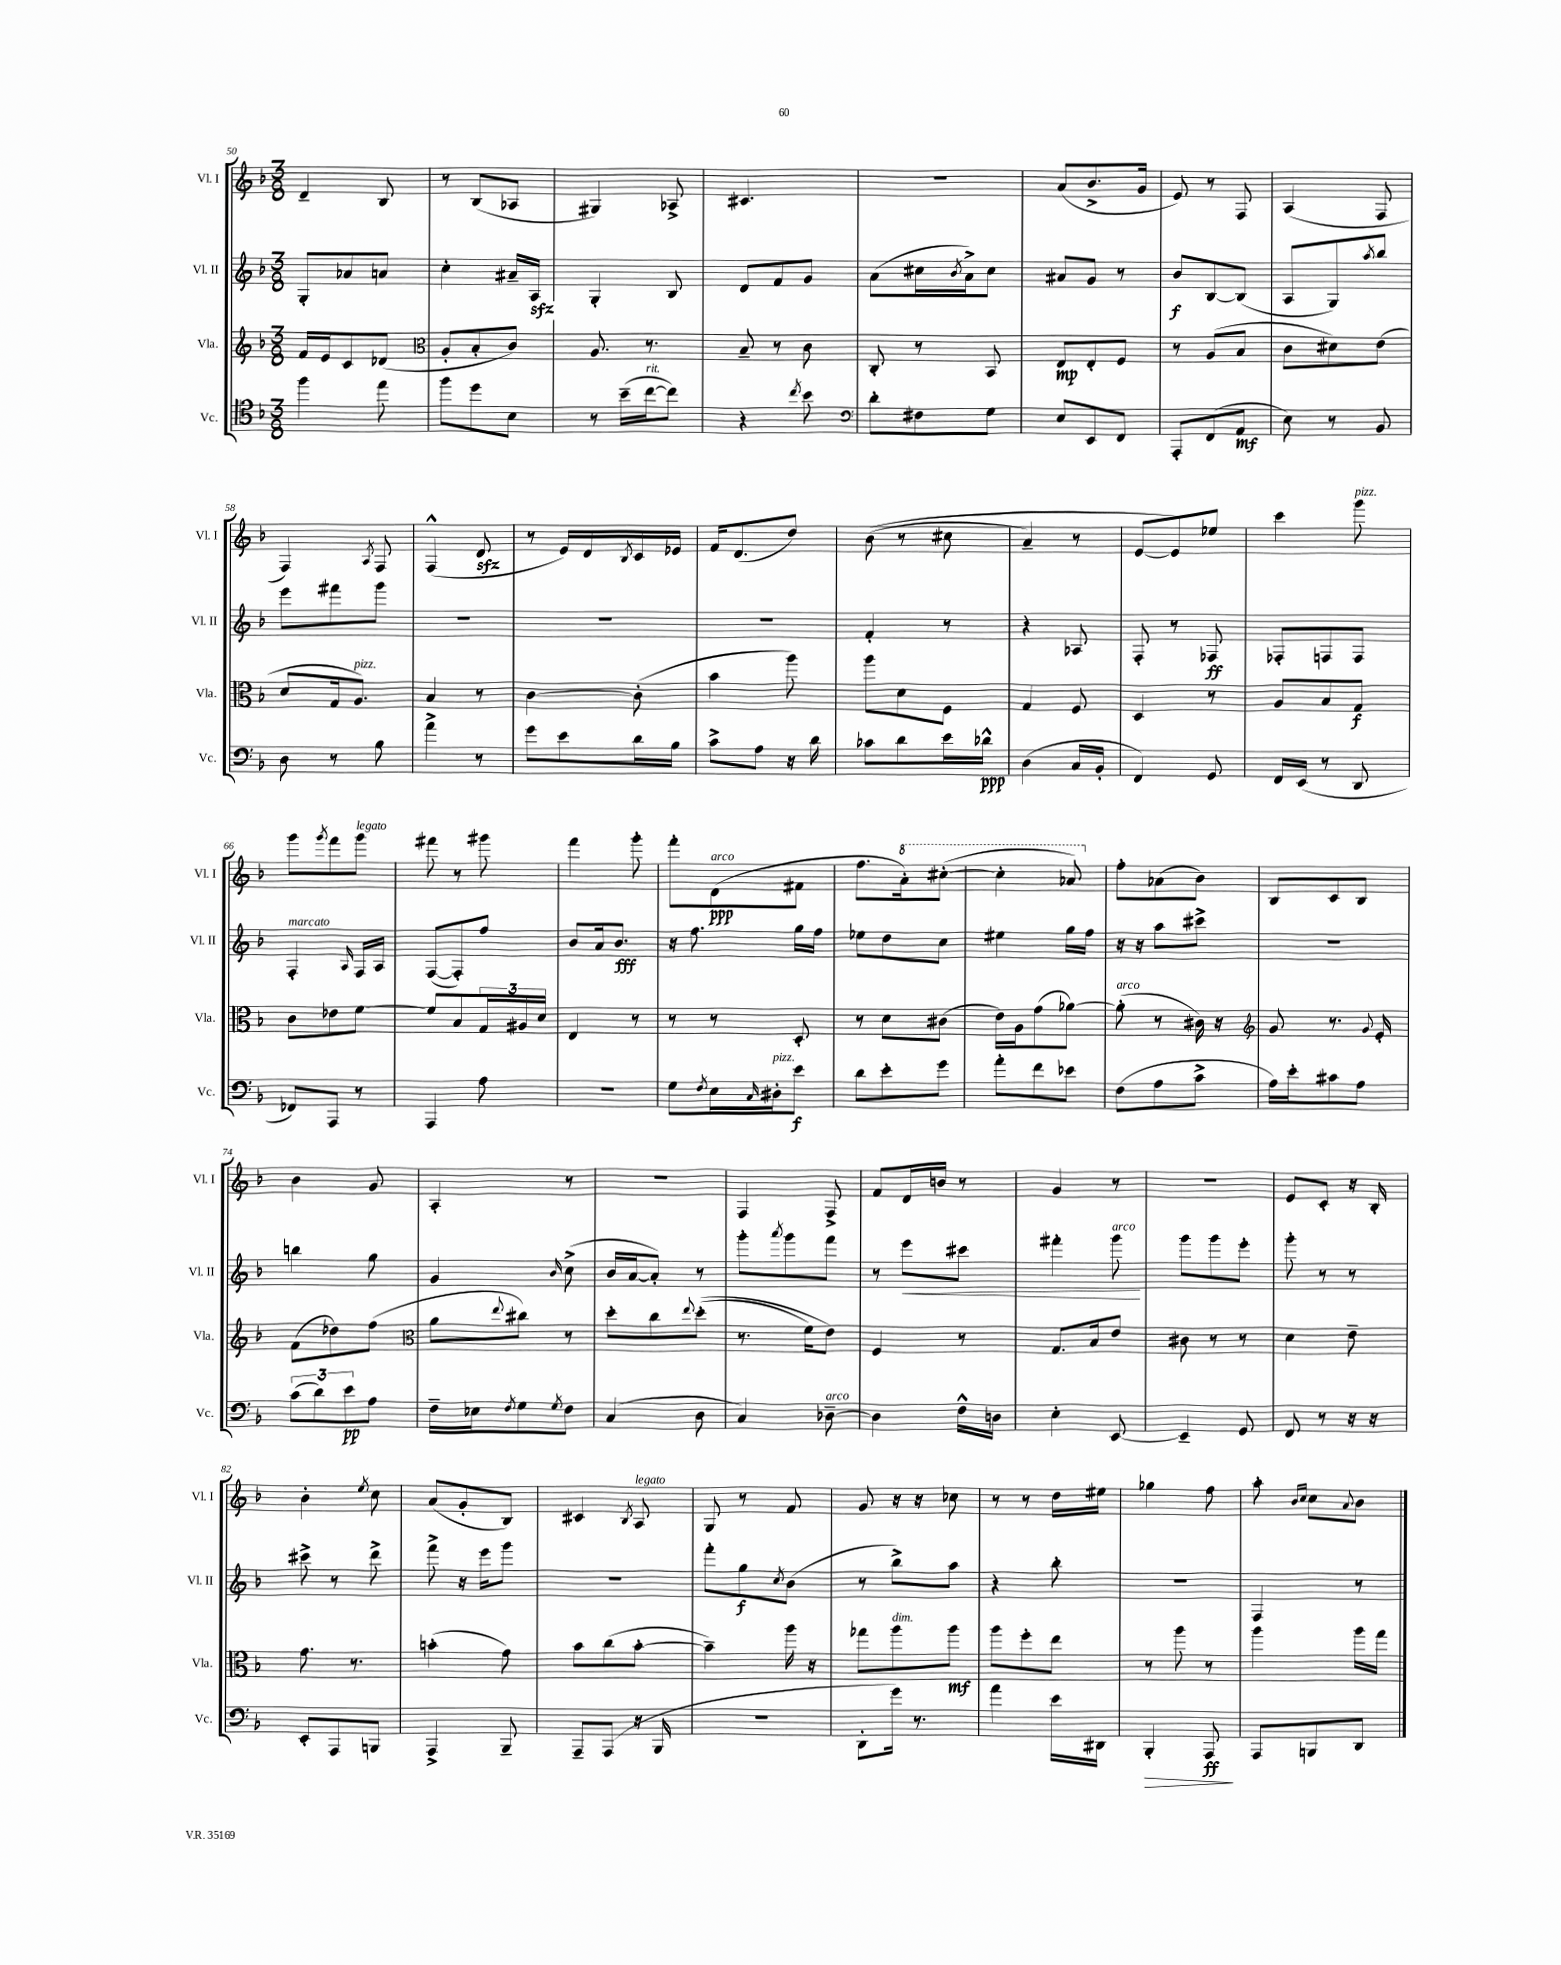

**kern	**kern	**kern	**kern
*staff4	*staff3	*staff2	*staff1
*clefC4	*clefG2	*clefG2	*clefG2
*k[b-]	*k[b-]	*k[b-]	*k[b-]
*M3/8	*M3/8	*M3/8	*M3/8
4ff	16f	8G'	4d~
.	16e	.	.
.	8c	8a-	.
8ee	(8d-	8a	8B-
=	=	=	=
*	*clefC3	*	*
8ff	8A'	4cc'	8r
8dd	8B-'	.	(8B-
8B-	8c)	16a#~	8A-
.	.	16A	.
=	=	=	=
8r	8.A	4G'	4G#)
(16b-~	.	.	.
[16cc	8.r	.	.
8cc])	.	8B-	8A-^
=	=	=	=
4r	8B-~	8d	4.c#
.	8r	8f	.
8qcc	.	.	.
8b-	8c	8g	.
=	=	=	=
*clefF4	*	*	*
8d'	8C'	(8a	4.r
8F#	8r	16cc#	.
.	.	8qb-	.
.	.	16a^)	.
8G	8BB-	8cc#	.
=	=	=	=
8E	8E	8a#	(8a
8EE	8E'	8g	8.b-^
8FF	8F	8r	.
.	.	.	16g
=	=	=	=
8AAA'	8r	8b-	8e)
(8FF	(8A	[8B-	8r
8AA	8B-	(8B-]	8F
=	=	=	=
8E)	8c	8A	(4A
8r	8d#)	8G)	.
.	.	8qaa	.
8BB-	(8e	8bb-	8F
=	=	=	=
8D	8d	8eee	4F)
8r	16G	8fff#	.
.	8.A)	.	.
.	.	.	8qA
8B-	.	8ggg	8F
=	=	=	=
4a^	4B-	4.r	(4F^^
8r	8r	.	8d
=	=	=	=
8g	[4c	4.r	8r
8e	.	.	16e)
.	.	.	16d
.	.	.	8qB-
16d	(8c']	.	16c
16B-	.	.	16e-
=	=	=	=
8c^	4b-	4.r	16f
.	.	.	(8.d
8A	.	.	.
16r	8aa)	.	8dd)
16d	.	.	.
=	=	=	=
8c-	8aa	4f'	&((8b-
8d	8d	.	8r
16e	8F	8r	8cc#
16d-^^	.	.	.
=	=	=	=
(4D	4G	4r	4a~)
16C	8F	8A-	8r
16BB-'	.	.	.
=	=	=	=
4FF)	4D	8F'	[8e
.	.	8r	8e]&)
8GG	8r	8F-	8ee-
=	=	=	=
16FF	8A	8F-'	4ccc
(16EE	.	.	.
8r	8B-	8F	.
8DD	8G	8F	8ggg
=	=	=	=
8FF-)	8c	4F'	8ggg
.	.	.	8qggg
8AAA	8e-	.	8fff
.	.	16qqA	.
8r	[8f	16F	8ggg
.	.	16A	.
=	=	=	=
4AAA	8f]	([8F	8fff#
.	8B-	8F'])	8r
8A	24G	8ff	8ggg#
.	24A#	.	.
.	24d	.	.
=	=	=	=
4.r	4E	8b-	4fff
.	.	16a	.
.	.	8.b-	.
.	8r	.	8ggg'
=	=	=	=
8G	8r	16r	8fff'
.	.	8.ff	.
8qF	.	.	.
16E	8r	.	(8d
16qqC	.	.	.
16D#'	.	.	.
8e	8D'	16gg	8f#
.	.	16ff	.
=	=	=	=
8d	8r	8ee-	8.ff
8e'	8d	8dd	.
.	.	.	16aa')
8g	(8c#	8cc	([8ccc#'
=	=	=	=
8a'	16e)	4ee#	4ccc#']
.	16A	.	.
8f	(8g	.	.
8e-	[8a-)	16gg	8aa-)
.	.	16ff	.
=	=	=	=
(8F	(8a-']	16r	8ff'
.	.	16r	.
8A	8r	8aa	(8a-
8c^	16c#)	8ccc#^	8b-)
.	16r	.	.
=	=	=	=
*	*clefG2	*	*
16A)	8g	4.r	8B-
16e'	.	.	.
8c#	8.r	.	8c
8A	.	.	8B-
.	8qqg	.	.
.	16e'	.	.
=	=	=	=
(12c	(8f	4bb	4b-
12d)	.	.	.
.	8dd-)	.	.
12e	.	.	.
8A	(8ff	8gg	8g
=	=	=	=
*	*clefC3	*	*
16F~	8a	4g	4A'
16E-	.	.	.
8qF	8qqee	.	.
8G	8cc#)	.	.
8qG	.	16qqb-	.
8F	8r	(8cc^	8r
=	=	=	=
(4C	8dd'	16b-	4.r
.	.	[16a	.
.	8cc	8a'])	.
.	8qqee	.	.
8D	&((8dd'	8r	.
=	=	=	=
4C)	8.r	8ggg'	4F
.	.	8qaaa	.
.	.	8ggg	.
.	16f)	.	.
[8D-~	8e&)	8fff	8F^
=	=	=	=
4D-]	4F	8r	8f
.	.	8eee	16d
.	.	.	16b
16F^^	8r	8ccc#	8r
16D	.	.	.
=	=	=	=
4E'	8.G	4fff#'	4g
.	16B-	.	.
[8EE	8e	8ggg	8r
=	=	=	=
4EE~]	8c#	8ggg	4.r
.	8r	8ggg	.
8GG	8r	8eee'	.
=	=	=	=
8FF	4d	8ggg'	8e
8r	.	8r	8c'
16r	8e~	8r	16r
16r	.	.	16B-'
=	=	=	=
8EE'	8.g	8ccc#^	4b-'
8AAA	.	8r	.
.	8.r	.	.
.	.	.	8qee
8BBB	.	8ddd^	8cc
=	=	=	=
4AAA^	(4b'	8fff^	(8a
.	.	16r	8g'
.	.	16eee	.
8BBB-~	8g)	8ggg	8B-)
=	=	=	=
8AAA~	8b-	4.r	4c#
(8AAA	(8cc	.	.
.	.	.	8qB-
16r	[8b-'	.	8A
16BBB-	.	.	.
=	=	=	=
4.r	4b-~])	8fff'	8G
.	.	8gg	8r
.	.	8qcc	.
.	16aa	(8b-	8f
.	16r	.	.
=	=	=	=
8DD'	8gg-	8r	8g
16g)	8aa	8bb-^)	16r
8.r	.	.	16r
.	8aa	8aa	8cc-
=	=	=	=
4a	8aa	4r	8r
.	8ff'	.	8r
16e	8ee	8bb-'	16dd
16DD#	.	.	16ee#
=	=	=	=
4BBB-'	8r	4.r	4gg-
.	8aa	.	.
8AAA	8r	.	8ff
=	=	=	=
8AAA	4aa	4F	8aa'
.	.	.	16qqb-
.	.	.	16qqcc
8BBB	.	.	8cc
.	.	.	8qqa
8DD	16aa	8r	8b-
.	16gg	.	.
==	==	==	==
*-	*-	*-	*-
